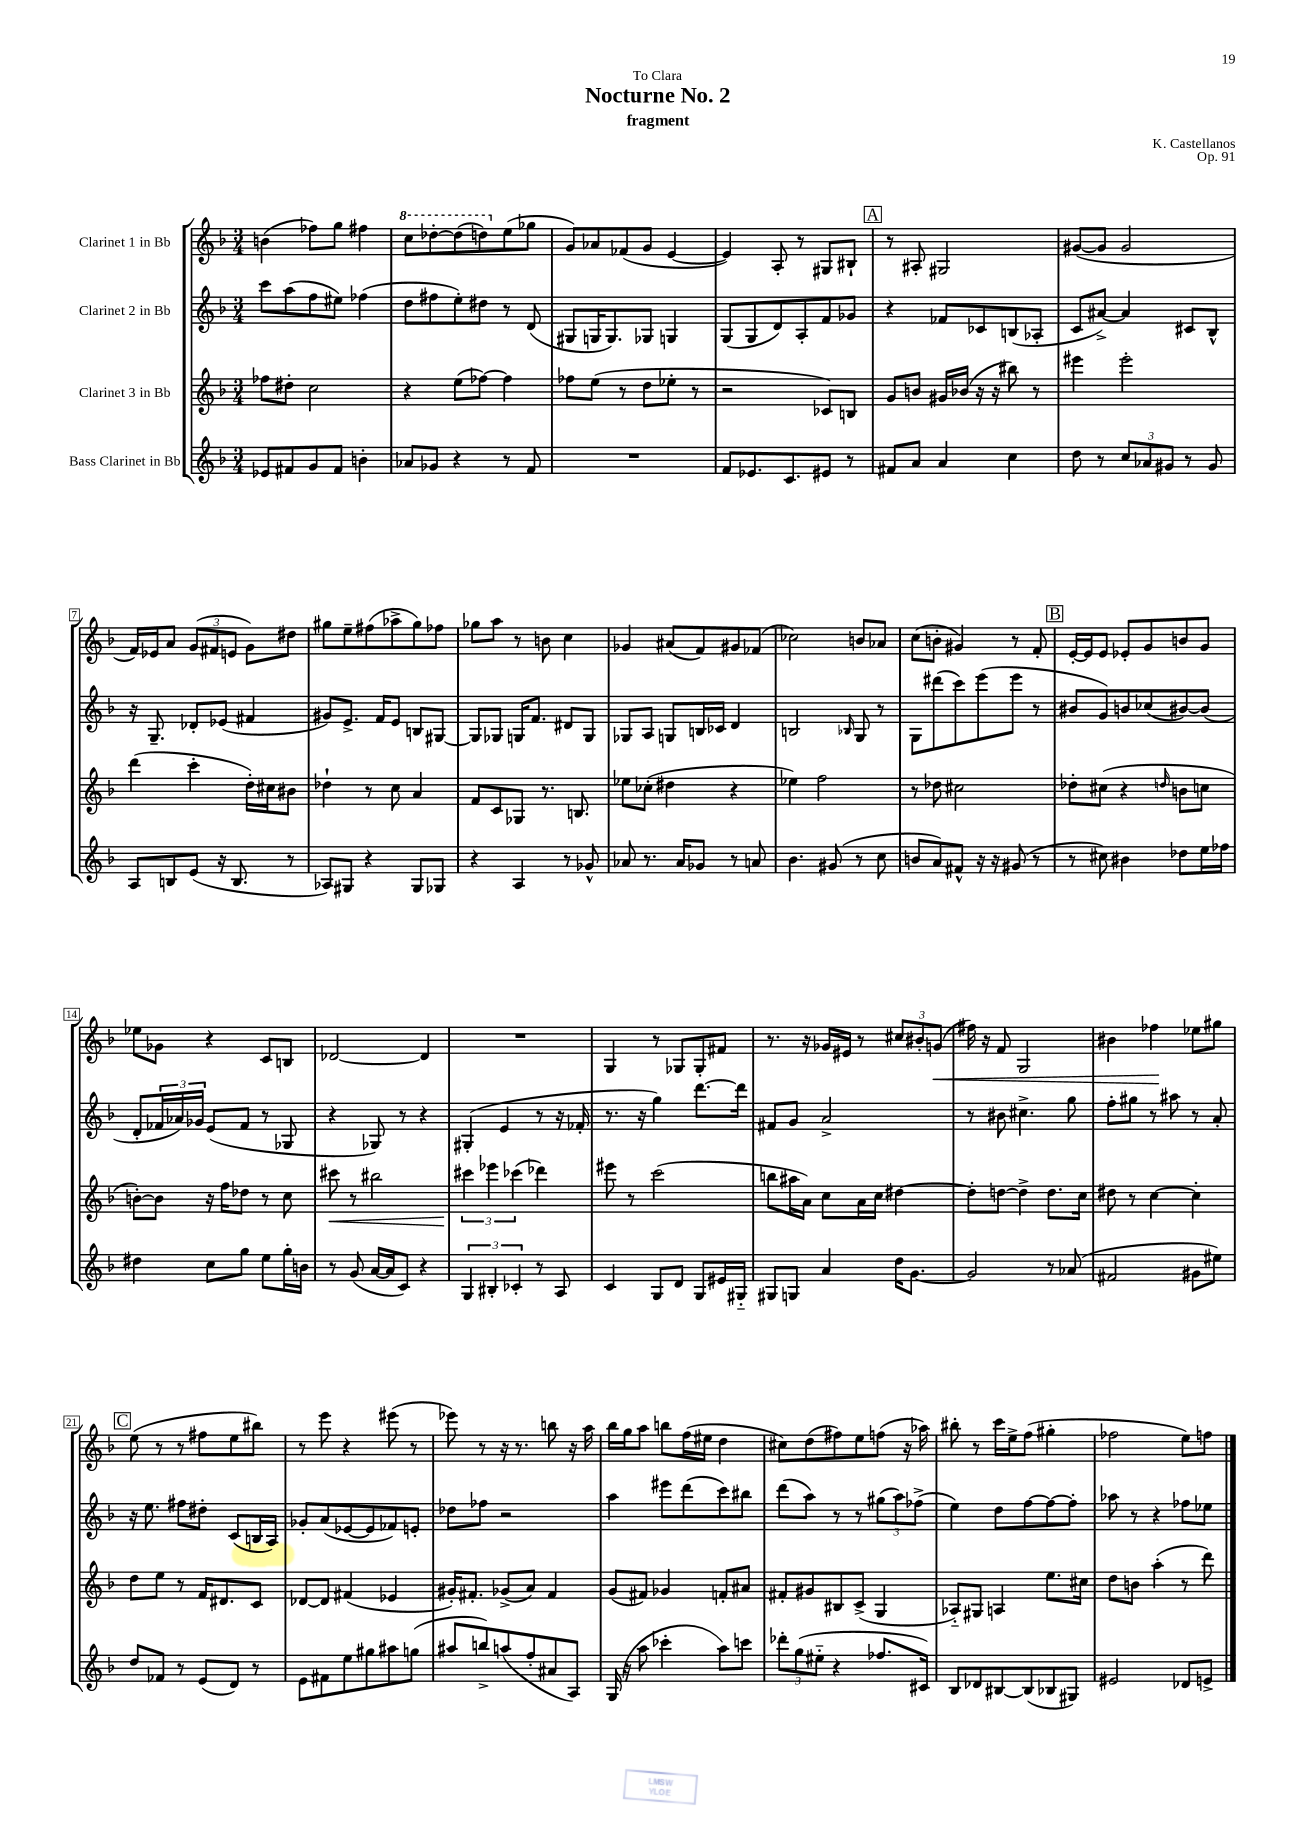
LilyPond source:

\header { title = "Nocturne No. 2" composer = "K. Castellanos" subtitle = "fragment" dedication = "To Clara" opus = "Op. 91" }
<<
\new StaffGroup <<
\new Staff = "s0" \with { instrumentName = "Clarinet 1 in Bb" } {
    \clef treble \key f \major \numericTimeSignature \time 3/4
    b'4( fes''8) g''8 fis''4 |
    \ottava #1 c'''8 des'''8~-. des'''8( d'''8) \ottava #0 e''8( ges''8 |
    g'8) aes'8 fes'8( g'8 e'4~ |
    e'4) a8-. r8 gis8 bis8-! |
    \mark \markup { \box "A" } r8 ais8-. gis2 |
    gis'8~( gis'8 gis'2 |
    f'16) ees'16 a'8 \tuplet 3/2 { g'8( fis'8 e'8 } g'8) dis''8 |
    gis''8 e''8-- fis''8( aes''8-> gis''8) fes''8 |
    ges''8 a''8 r8 b'8 c''4 |
    ges'4 ais'8( f'8) gis'8 fes'8( |
    ces''2) b'8 aes'8 |
    c''8( b'8-. gis'4) r8 f'8-. |
    \mark \markup { \box "B" } e'16~-. e'16 e'8 ees'8-. g'8 b'8 g'8 |
    ees''8 ges'8 r4 c'8 b8 |
    des'2~ des'4 |
    R2. |
    g4 r8 ges8 ges8-. fis'8 |
    r8. r16 ges'16 eis'16 r8 \tuplet 3/2 { cis''8 bis'8-. g'8\<( } |
    fis''16) r16 f'8 g2 |
    bis'4 fes''4\! ees''8 gis''8 |
    \mark \markup { \box "C" } e''8( r8 r8 fis''8 e''8 bis''8) |
    r8 e'''8 r4 eis'''8( r8 |
    ees'''8) r8 r16 r8. b''8 r16 a''16 |
    bes''16 g''16 a''8 b''8 f''16( eis''16 d''4 |
    cis''8) d''8( fis''8) e''8 f''8( r16 aes''16) |
    bis''8-. r8 c'''16 e''16-> f''8( gis''4-. |
    fes''2 e''8) f''8 \bar "|." |
}
\new Staff = "s1" \with { instrumentName = "Clarinet 2 in Bb" } {
    \clef treble \key f \major \numericTimeSignature \time 3/4
    c'''8 a''8( f''8 eis''8) fes''4( |
    d''8 fis''8 e''8-.) dis''8 r8 d'8( |
    gis8 g16 g8.) ges8 g4 |
    g8( g8 d'8) a8-. f'8 ges'8 |
    \mark \markup { \box "A" } r4 fes'8 ces'8 b8( aes8-. |
    c'8 ais'8~->) ais'4 cis'8 bes8-^ |
    r16 g8.-- des'8-. ees'8( fis'4 |
    gis'8) e'8.-> f'16 e'8 b8 gis8~ |
    gis8 ges8 g16 f'8. dis'8 g8 |
    ges8 a8 g8 b16 ces'16 d'4 |
    b2 \grace { bes16 } g8 r8 |
    g8 dis'''8( c'''8) e'''8( e'''8 r8 |
    \mark \markup { \box "B" } bis'8 g'8) b'8 ces''8( bis'8~) bis'8( |
    d'8-. \tuplet 3/2 { fes'16 aes'16) ges'16 } e'8( fes'8 r8 ges8 |
    r4 ges8) r8 r4 |
    gis4-.( e'4 r8 r16 fes'16-. |
    r8. r16 g''4) d'''8.~ d'''16 |
    fis'8 g'8 a'2-> |
    r8 bis'8 cis''4.-> g''8 |
    f''8-. gis''8 r8 ais''8 r8 a'8-. |
    \mark \markup { \box "C" } r16 e''8. fis''8 dis''8-. c'8( b16 a16) |
    ges'8-. a'8( ees'8~ ees'8 fes'8) e'8-. |
    des''8 fes''8 r2 |
    a''4 eis'''8 d'''8( c'''8) bis''8 |
    d'''8( a''8) r8 r8 \tuplet 3/2 { gis''8( a''8) fes''8->( } |
    e''4) d''8 f''8~ f''8~ f''8-. |
    aes''8 r8 r4 fes''8 ees''8 \bar "|." |
}
\new Staff = "s2" \with { instrumentName = "Clarinet 3 in Bb" } {
    \clef treble \key f \major \numericTimeSignature \time 3/4
    fes''8 dis''8-. c''2 |
    r4 e''8( fes''8~) fes''4 |
    fes''8 e''8( r8 d''8 ees''8-. r8 |
    r2 ces'8) b8 |
    \mark \markup { \box "A" } g'8 b'8 gis'16 bes'16( r16 r16 bis''8) r8 |
    eis'''4 eis'''2-. |
    d'''4( c'''4-. d''16-.) cis''16 bis'8 |
    des''4-! r8 c''8 a'4 |
    f'8 c'8 ges8 r8. b8. |
    ees''8 ces''8-.( dis''4 r4 |
    ees''4) f''2 |
    r8 des''8 cis''2 |
    \mark \markup { \box "B" } des''8-. cis''8( r4 \grace { d''16 } b'8 c''8 |
    b'8~-.) b'8 r16 f''16 des''8 r8 c''8 |
    cis'''8\< r8 bis''2 |
    \tuplet 3/2 { cis'''4\! ees'''4 ces'''4( } des'''4) |
    eis'''8 r8 c'''2( |
    b''8 ais''16 a'16) c''8 a'16 c''16 dis''4~ |
    dis''8-. d''8~ d''4-> d''8. c''16 |
    dis''8 r8 c''4~ c''4-. |
    \mark \markup { \box "C" } d''8 e''8 r8 f'16 dis'8. c'8 |
    des'8~ des'8 fis'4( ees'4 |
    gis'16-.) fis'8.-. ges'8->( a'8) fis'4 |
    g'8( fis'8) ges'4 f'8-. ais'8 |
    fis'8-. gis'8 bis8 c'8->( g4 |
    aes8-_) gis8 a4 e''8. cis''16 |
    d''8 b'8 a''4-.( r8 d'''8) \bar "|." |
}
\new Staff = "s3" \with { instrumentName = "Bass Clarinet in Bb" } {
    \clef treble \key f \major \numericTimeSignature \time 3/4
    ees'8 fis'8 g'8 fis'8 b'4-. |
    aes'8 ges'8 r4 r8 f'8 |
    R2. |
    f'8 ees'8. c'8. eis'8 r8 |
    \mark \markup { \box "A" } fis'8 a'8 a'4 c''4 |
    d''8 r8 \tuplet 3/2 { c''8 aes'8 gis'8 } r8 gis'8 |
    a8 b8 e'8( r16 b8. r8 |
    aes8) gis8 r4 gis8 ges8 |
    r4 a4 r8 ges'8-^ |
    aes'8 r8. aes'16 ges'8 r8 a'8 |
    bes'4. gis'8( r8 c''8 |
    b'8 a'8) fis'8-^ r16 r16 gis'8( r8 |
    \mark \markup { \box "B" } r8 cis''8) bis'4 des''8 e''16 fes''16 |
    dis''4 c''8 g''8 e''8 g''16-. b'16 |
    r8 g'8( a'16~ a'16 c'8) r4 |
    \tuplet 3/2 { g4 bis4-. ces'4-. } r8 a8 |
    c'4 g8 d'8 g8 eis'16 gis16-_ |
    gis8 g8 a'4 d''16 g'8.~ |
    g'2 r8 aes'8( |
    fis'2 gis'8 eis''8) |
    \mark \markup { \box "C" } d''8 fes'8 r8 e'8( d'8) r8 |
    e'8 fis'8 e''8 gis''8 ais''8 g''8( |
    ais''8 b''8->) a''8( f''8-. ais'8 a8) |
    g16( r16 a''8 ces'''4-. a''8) c'''8 |
    \tuplet 3/2 { des'''8-. g''8( eis''8-_ } r4 fes''8. cis'16) |
    bes8 des'8 bis8~ bis8( bes8 gis8) |
    eis'2 des'8 e'8-> \bar "|." |
}
>>
>>
\layout { \context { \Score \override BarNumber.stencil = #(make-stencil-boxer 0.1 0.3 ly:text-interface::print) } }
